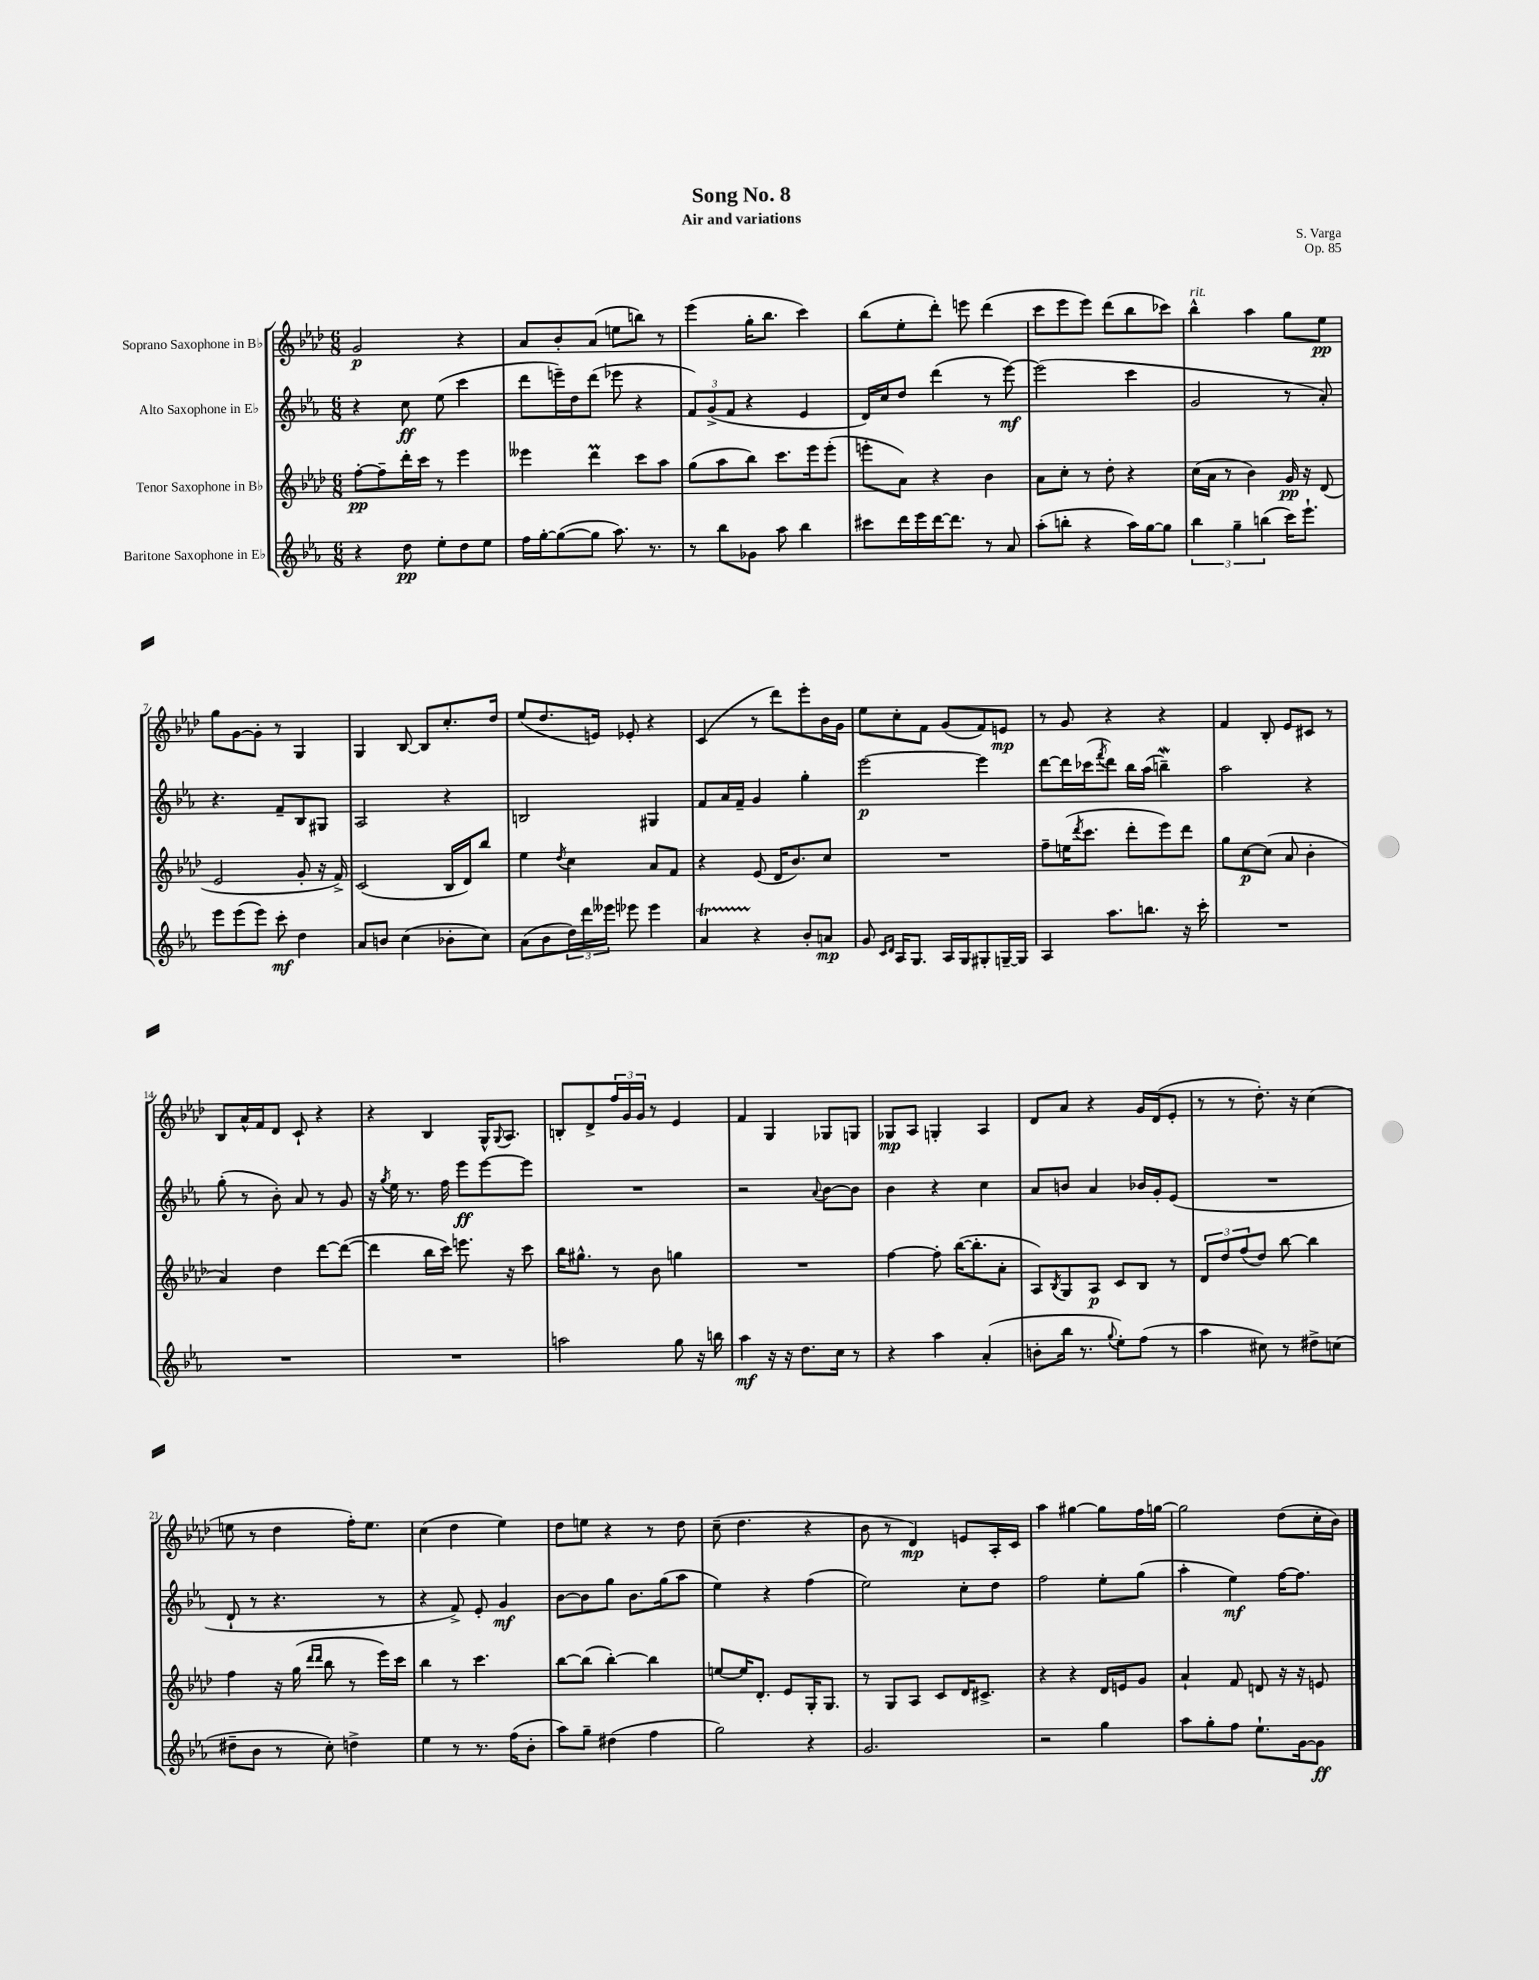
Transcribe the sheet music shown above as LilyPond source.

\header { title = "Song No. 8" composer = "S. Varga" subtitle = "Air and variations" opus = "Op. 85" }
<<
\new StaffGroup <<
\new Staff = "s0" \with { instrumentName = "Soprano Saxophone in Bb" } {
    \clef treble \key aes \major \numericTimeSignature \time 6/8
    g'2\p r4 |
    aes'8 bes'8-. aes'8( e''8 b''8) r8 |
    ees'''4( g''16-. bes''8. c'''4) |
    bes''8( ees''8-. des'''8-.) e'''8 des'''4( |
    c'''8 ees'''8 ees'''8) des'''8( bes''8 ces'''8) |
    bes''4-^^\markup { \italic "rit." } aes''4 g''8 ees''8\pp |
    g''8 g'8~ g'8-. r8 g4 |
    g4 bes8~ bes8 c''8.-. des''16 |
    ees''8( des''8. e'16) ees'8-. r4 |
    c'4( r8 des'''8) ees'''8-. bes'16 g'16 |
    ees''8 c''8-. f'8 g'8( f'8) e'8\mp |
    r8 g'8 r4 r4 |
    f'4 bes8-. ees'8 cis'8 r8 |
    bes8 aes'16-^ f'16 des'8 c'8-! r4 |
    r4 bes4 g16-^ \appoggiatura { g8 } aes8. |
    b8-. des'8-> \tuplet 3/2 { f''16 g'16 g'16 } r8 ees'4 |
    f'4 g4 ges8 g8 |
    ges8\mp aes8 g4-. aes4 |
    des'8 aes'8 r4 g'16 des'16( ees'8-. |
    r8 r8 des''8.-.) r16 c''4( |
    e''8 r8 des''4 f''16-.) e''8. |
    c''4( des''4 ees''4) |
    des''8 e''8 r4 r8 des''8 |
    c''8--( des''4. r4 |
    bes'8 r8 des'4\mp) e'8 aes16-. c'16 |
    aes''4 gis''4~ gis''8 f''16 g''16~ |
    g''2 des''8( c''16-. bes'16) \bar "|." |
}
\new Staff = "s1" \with { instrumentName = "Alto Saxophone in Eb" } {
    \clef treble \key ees \major \numericTimeSignature \time 6/8
    r4 c''8\ff ees''8( c'''4 |
    d'''8 e'''16--) d''16 d'''8( ees'''8 r4 |
    \tuplet 3/2 { f'8) g'8->( f'8 } r4 ees'4 |
    d'16) c''16 d''8 d'''4( r8 ees'''8~\mf) |
    ees'''2( c'''4 |
    g'2 r8 aes'8-.) |
    r4. f'8-- bes8 gis8 |
    aes2 r4 |
    b2 gis4 |
    f'8 aes'16 f'16-- g'4 g''4-. |
    ees'''2~\p ees'''4 |
    d'''8~ d'''16 ces'''16( \acciaccatura { f'''8 } d'''8) bes''16 aes''16( b''4--\mordent) |
    aes''2 r4 |
    g''8-.( r8 bes'8-.) aes'8 r8 g'8 |
    r16 \acciaccatura { g''8 } ees''16 r8. f''16 ees'''8\ff ees'''8~ ees'''8 |
    R2. |
    r2 \appoggiatura { aes'8 } bes'8~ bes'8 |
    bes'4 r4 c''4 |
    aes'8 b'8 aes'4 bes'16 g'16-. ees'8( |
    R2. |
    d'8-! r8 r4. r8 |
    r4 f'8->) ees'8-. g'4\mf |
    bes'8~ bes'8 g''8 bes'8. g''16( aes''8 |
    ees''4) r4 f''4( |
    ees''2) c''8-. d''8 |
    f''2 ees''8-. g''8( |
    aes''4-. ees''4\mf) f''16~ f''8. \bar "|." |
}
\new Staff = "s2" \with { instrumentName = "Tenor Saxophone in Bb" } {
    \clef treble \key aes \major \numericTimeSignature \time 6/8
    f''8~-.\pp f''8-- des'''16-. c'''16 r8 ees'''4 |
    eeses'''4 des'''4\prall c'''8 aes''8 |
    g''8( aes''8 bes''8) c'''8. ees'''16 ees'''8-.( |
    e'''8-. aes'8) r4 bes'4 |
    aes'8 c''8-. r8 des''8-. r4 |
    c''16( aes'16 r8 bes'4) g'16\pp r16 des'8( |
    ees'2 g'8-. r16 f'16->) |
    c'2( bes16 des'16) bes''8 |
    ees''4 \acciaccatura { des''8 } c''4 aes'8 f'8 |
    r4 ees'8( des'16 bes'8.) c''8 |
    R2. |
    f''8-- e''16( \acciaccatura { des'''8 } c'''8. des'''8-. ees'''8) des'''8 |
    g''8 c''8~\p c''8( aes'8 bes'4-. |
    aes'4) des''4 des'''8~ des'''8~( |
    des'''4 bes''16 c'''16) e'''8. r16 c'''8 |
    bes''16 gis''8.-^ r8 bes'8 g''4 |
    R2. |
    f''4~ f''8-. bes''16~( bes''8.-. aes'8-. |
    aes8) \acciaccatura { bes8 } g8 aes8\p c'8 bes8 r8 |
    \tuplet 3/2 { des'8 des''8 f''8( } des''8) bes''8~ bes''4 |
    f''4 r16 g''16( \grace { des'''16 des'''16 } bes''8 r8 ees'''16) c'''16 |
    bes''4 r8 c'''4. |
    bes''8~ bes''8( bes''4~-.) bes''4 |
    e''8~ e''16 des'8.-. ees'8 g16-. g8. |
    r8 g8 aes8 c'8 des'16 cis'8.-> |
    r4 r4 des'16 e'16 g'8 |
    aes'4-! f'8 d'8 r16 r16 e'8 \bar "|." |
}
\new Staff = "s3" \with { instrumentName = "Baritone Saxophone in Eb" } {
    \clef treble \key ees \major \numericTimeSignature \time 6/8
    r4 d''8\pp ees''8-. d''8 ees''8 |
    f''16 g''16~-. g''8~( g''8 aes''8.) r8. |
    r8 bes''8 ges'8 aes''8 bes''4 |
    cis'''8 d'''16 ees'''16 d'''16~ d'''8. r8 aes'8 |
    aes''8-.( b''8-. r4 aes''16) g''16~ g''8 |
    \tuplet 3/2 { bes''4 g''4-- b''4( } c'''16) ees'''8.-! |
    ees'''8 ees'''8( ees'''8) c'''8-.\mf d''4 |
    aes'8 b'8 c''4( bes'8-. c''8) |
    aes'8( bes'8 \tuplet 3/2 { d''16) d'''16 eeses'''16 } ees'''8 ees'''4 |
    aes'4\startTrillSpan r4\stopTrillSpan bes'8-. a'8\mp |
    g'8 \grace { c'16 d'16 } aes16 g8. aes16 g16 gis8-. g16~-- g16 |
    aes4 aes''8. b''8. r16 c'''16-. |
    R2. |
    R2. |
    R2. |
    a''2 g''8 r16 b''16 |
    aes''4\mf r16 r16 d''8. c''16 r8 |
    r4 aes''4 aes'4-.( |
    b'8-. bes''16 r8. \appoggiatura { g''8 } ees''8-.) f''8( r8 |
    aes''4 cis''8) r8 dis''8-> c''8( |
    dis''8-- bes'8 r8 c''8-.) d''4-> |
    ees''4 r8 r8. f''16( bes'8-. |
    aes''8) g''8-- dis''4( f''4 |
    g''2) r4 |
    g'2. |
    r2 g''4 |
    aes''8 g''8-. f''8 ees''8.-! g'16~ g'8\ff \bar "|." |
}
>>
>>
